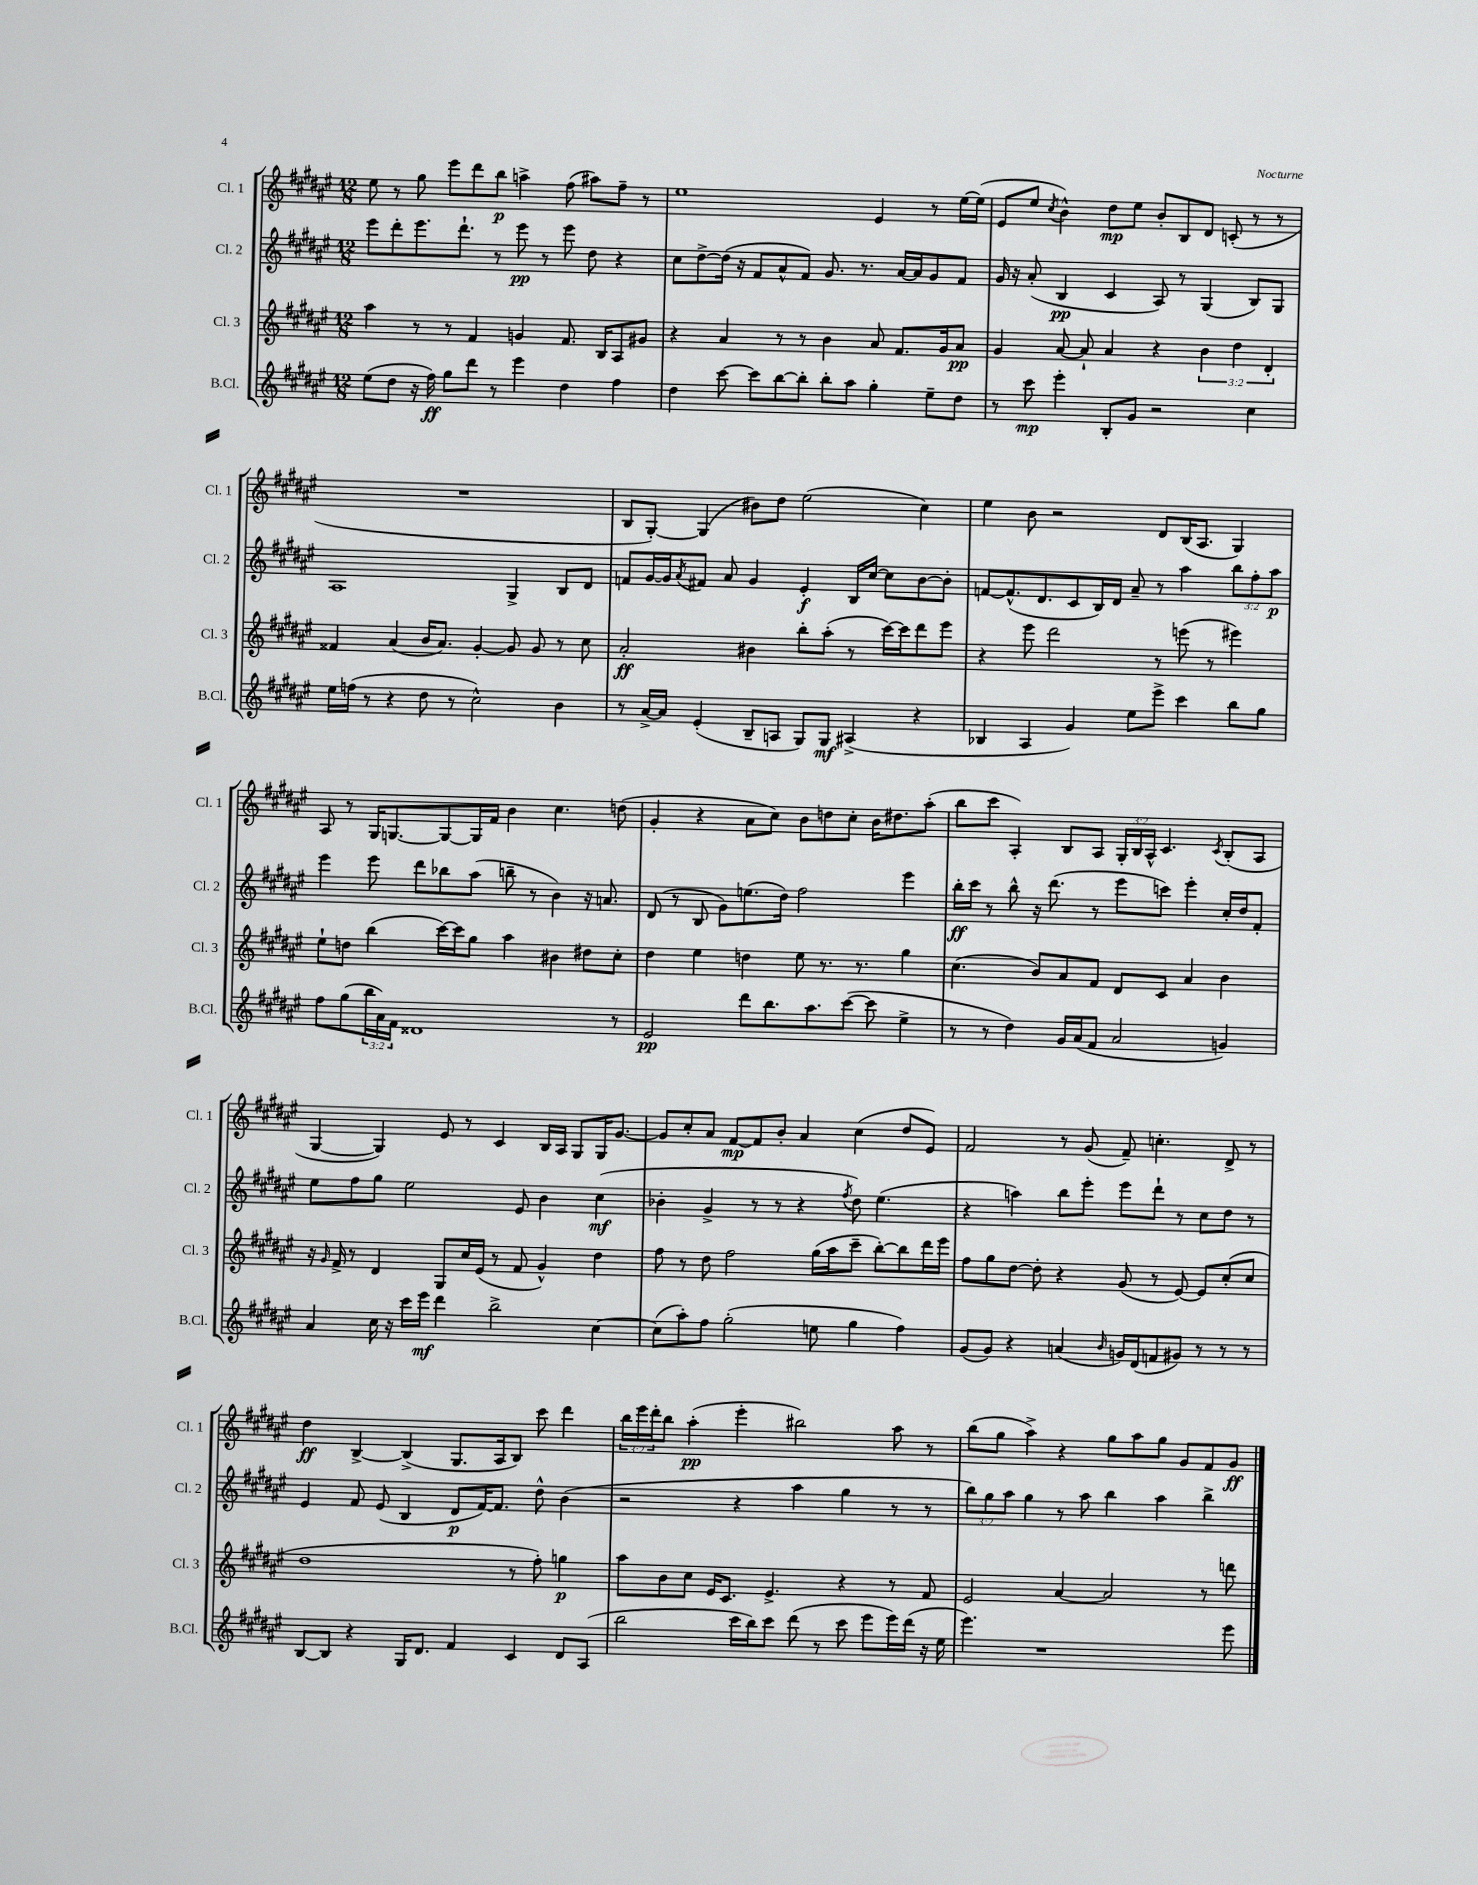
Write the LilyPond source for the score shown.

<<
\new StaffGroup <<
\new Staff = "s0" \with { instrumentName = "Cl. 1" shortInstrumentName = "Cl. 1" } {
    \clef treble \key fis \major \numericTimeSignature \time 12/8 \override Staff.TupletNumber.text = #tuplet-number::calc-fraction-text
    eis''8 r8 gis''8 eis'''8 dis'''8 b''8\p a''4-> fis''8( ais''8) fis''8-- r8 |
    eis''1 eis'4 r8 eis''16~ eis''16( |
    eis'8 eis''8 \acciaccatura { cis''8 } b'4-^) dis''8\mp eis''8 b'8-. b8 dis'8 c'8-.( r8 r8 |
    R1. |
    b8 gis8~-.) gis4( bis'8) dis''8 eis''2( cis''4) |
    eis''4 b'8 r2 dis'8 b16( ais8. gis4) |
    ais8 r8 gis16 g8.~ g8~ g16 fis'16 b'4 cis''4. d''8( |
    gis'4-. r4 ais'8 cis''8) b'8 d''8 cis''8-. b'16 dis''8. ais''8-.( |
    b''8 cis'''8 ais4-.) b8 ais8 \tuplet 3/2 { gis16-. b16 ais16-^ } cis'4. \acciaccatura { cis'8 } b8-.( ais8 |
    gis4~ gis4) eis'8 r8 cis'4 b16 ais16 gis8 gis16 gis'8.~ |
    gis'8 cis''8-. ais'8 fis'8~\mp fis'8 b'8-. ais'4 cis''4( dis''8 eis'8) |
    fis'2 r8 gis'8( fis'8--) c''4.-. dis'8-> r8 |
    dis''4\ff b4~-> b4->( gis8. ais16 b8) cis'''8 dis'''4 |
    \tuplet 3/2 { b''16 eis'''16 dis'''16-. } b''8 ais''4-.\pp( eis'''4-. bis''2) ais''8 r8 |
    b''8( gis''8 ais''4->) r4 gis''8 ais''8 gis''8 gis'8 fis'8 gis'8\ff \bar "|." |
}
\new Staff = "s1" \with { instrumentName = "Cl. 2" shortInstrumentName = "Cl. 2" } {
    \clef treble \key fis \major \numericTimeSignature \time 12/8 \override Staff.TupletNumber.text = #tuplet-number::calc-fraction-text
    eis'''8 dis'''8-. eis'''8. dis'''8.-! r8 eis'''8\pp r8 eis'''8 dis''8 r4 |
    cis''8 dis''8~-> dis''16( r16 fis'8 ais'8-^ fis'8) gis'8. r8. ais'16~ ais'16 gis'8 fis'8 |
    gis'16 r16 ais'8-.( b4\pp cis'4 ais8) r8 gis4( b8) gis8 |
    ais1 gis4-> b8 dis'8 |
    f'8 gis'16~ gis'16 \acciaccatura { ais'8 } fis'8 ais'8 gis'4 eis'4-.\f b16 cis''16~ cis''8 b'8~ b'8-. |
    f'8~ f'8.-^( dis'8. cis'8 b16) dis'16 ais'8-- r8 ais''4 \tuplet 3/2 { b''8 fis''8-. ais''8\p } |
    eis'''4 eis'''8 dis'''8 bes''8 ais''8( b''8-- r8 b'4) r16 a'8. |
    dis'8( r8 b8 gis'8) e''8.( dis''16) fis''2 eis'''4 |
    b''16-.\ff cis'''16 r8 b''8-^ r16 dis'''8.( r8 eis'''8 c'''8) eis'''4-. cis''16-. dis''16 fis'8-. |
    eis''8 fis''8 gis''8 eis''2 eis'8 b'4 cis''4\mf( |
    bes'4-. gis'4-> r8 r8 r4 \acciaccatura { fis''8 } dis''8) eis''4.( |
    r4 a''4) b''8 eis'''8-. eis'''8 dis'''8-! r8 cis''8 dis''8 r8 |
    eis'4 fis'8 eis'8( b4 dis'8\p fis'16~) fis'8. dis''8-^ b'4( |
    r2 r4 ais''4 gis''4 r8 r8 |
    \tuplet 3/2 { b''8) gis''8 ais''8 } gis''4 r8 ais''8 b''4 ais''4 b''4-> \bar "|." |
}
\new Staff = "s2" \with { instrumentName = "Cl. 3" shortInstrumentName = "Cl. 3" } {
    \clef treble \key fis \major \numericTimeSignature \time 12/8 \override Staff.TupletNumber.text = #tuplet-number::calc-fraction-text
    ais''4 r8 r8 fis'4 g'4 fis'8. b16 ais8 gis'8 |
    r4 ais'4 r8 r8 b'4 ais'8 fis'8. gis'16 ais'8\pp |
    gis'4 ais'8~ ais'8-! ais'4 r4 \tuplet 3/2 { b'4 dis''4 dis'4-. } |
    fisis'4 ais'4( b'16 ais'8.) gis'4~-. gis'8 gis'8 r8 cis''8 |
    ais'2-.\ff bis'4 b''8-. ais''8-.( r8 cis'''16~) cis'''16 dis'''8 eis'''8 |
    r4 eis'''8 dis'''2 r8 e'''8( r8 eis'''4) |
    eis''8-! d''8 b''4( cis'''16~) cis'''16 gis''8 ais''4 bis'4 dis''8 cis''8-. |
    dis''4 eis''4 d''4 eis''8 r8. r8. gis''4 |
    cis''4.( b'8) ais'8 fis'8 dis'8 cis'8 ais'4 b'4 |
    r16 \grace { gis'16 } fis'16-> r8 dis'4 gis8 cis''16 eis'16( r8 fis'8 gis'4-^) dis''4 |
    fis''8 r8 dis''8 fis''2 gis''16( ais''16 cis'''8-- b''8~-.) b''8 dis'''16 eis'''16 |
    fis''8 gis''8 dis''8~ dis''8-. r4 gis'8( r8 eis'8~) eis'8 cis''8-.( cis''8 |
    dis''1 r8 fis''8-.) g''4\p |
    ais''8 b'8 cis''8 eis'16 cis'8. eis'4.-> r4 r8 fis'8 |
    eis'2 ais'4~ ais'2 r8 d'''8 \bar "|." |
}
\new Staff = "s3" \with { instrumentName = "B.Cl." shortInstrumentName = "B.Cl." } {
    \clef treble \key fis \major \numericTimeSignature \time 12/8 \override Staff.TupletNumber.text = #tuplet-number::calc-fraction-text
    eis''8( dis''8 r16 fis''16\ff) gis''8 dis'''8 r8 eis'''4 dis''4 fis''4 |
    dis''4 cis'''8~ cis'''8 b''8~ b''8-. b''8-. ais''8 gis''4-. eis''8-- dis''8 |
    r8 cis'''8\mp eis'''4-. b8-. gis'8 r2 cis''4 |
    eis''16 f''16( r8 r4 dis''8 r8 cis''2-^) b'4 |
    r8 ais'16~-> ais'16 eis'4-.( b8-- a8 gis8) gis8\mf ais4->( r4 |
    bes4 ais4 gis'4) eis''8 eis'''8-> cis'''4 b''8 gis''8 |
    fis''8 gis''8( \tuplet 3/2 { b''16 ais'16) fis'16 } disis'1 r8 |
    eis'2\pp dis'''8 b''8. ais''8. cis'''8~( cis'''8 eis''4-> |
    r8 r8 dis''4) gis'16 ais'16( fis'8 ais'2 g'4) |
    ais'4 cis''16 r16 cis'''16 eis'''16\mf dis'''4 b''2-> cis''4~ |
    cis''8( ais''8-.) fis''8 gis''2-.( e''8 gis''4 fis''4) |
    gis'8( gis'8) r4 a'4( \grace { b'16 } g'16) dis'16( f'8 gis'8) r8 r8 r8 |
    b8~ b8 r4 gis16 dis'8. fis'4 cis'4 dis'8 ais8( |
    b''2 cis'''16 b''16) cis'''8 dis'''8( r8 cis'''8 eis'''8 eis'''16) dis'''16( r16 eis''16 |
    eis'''4.) r1 eis'''8 \bar "|." |
}
>>
>>
\layout { \context { \Score \remove "Bar_number_engraver" } }
